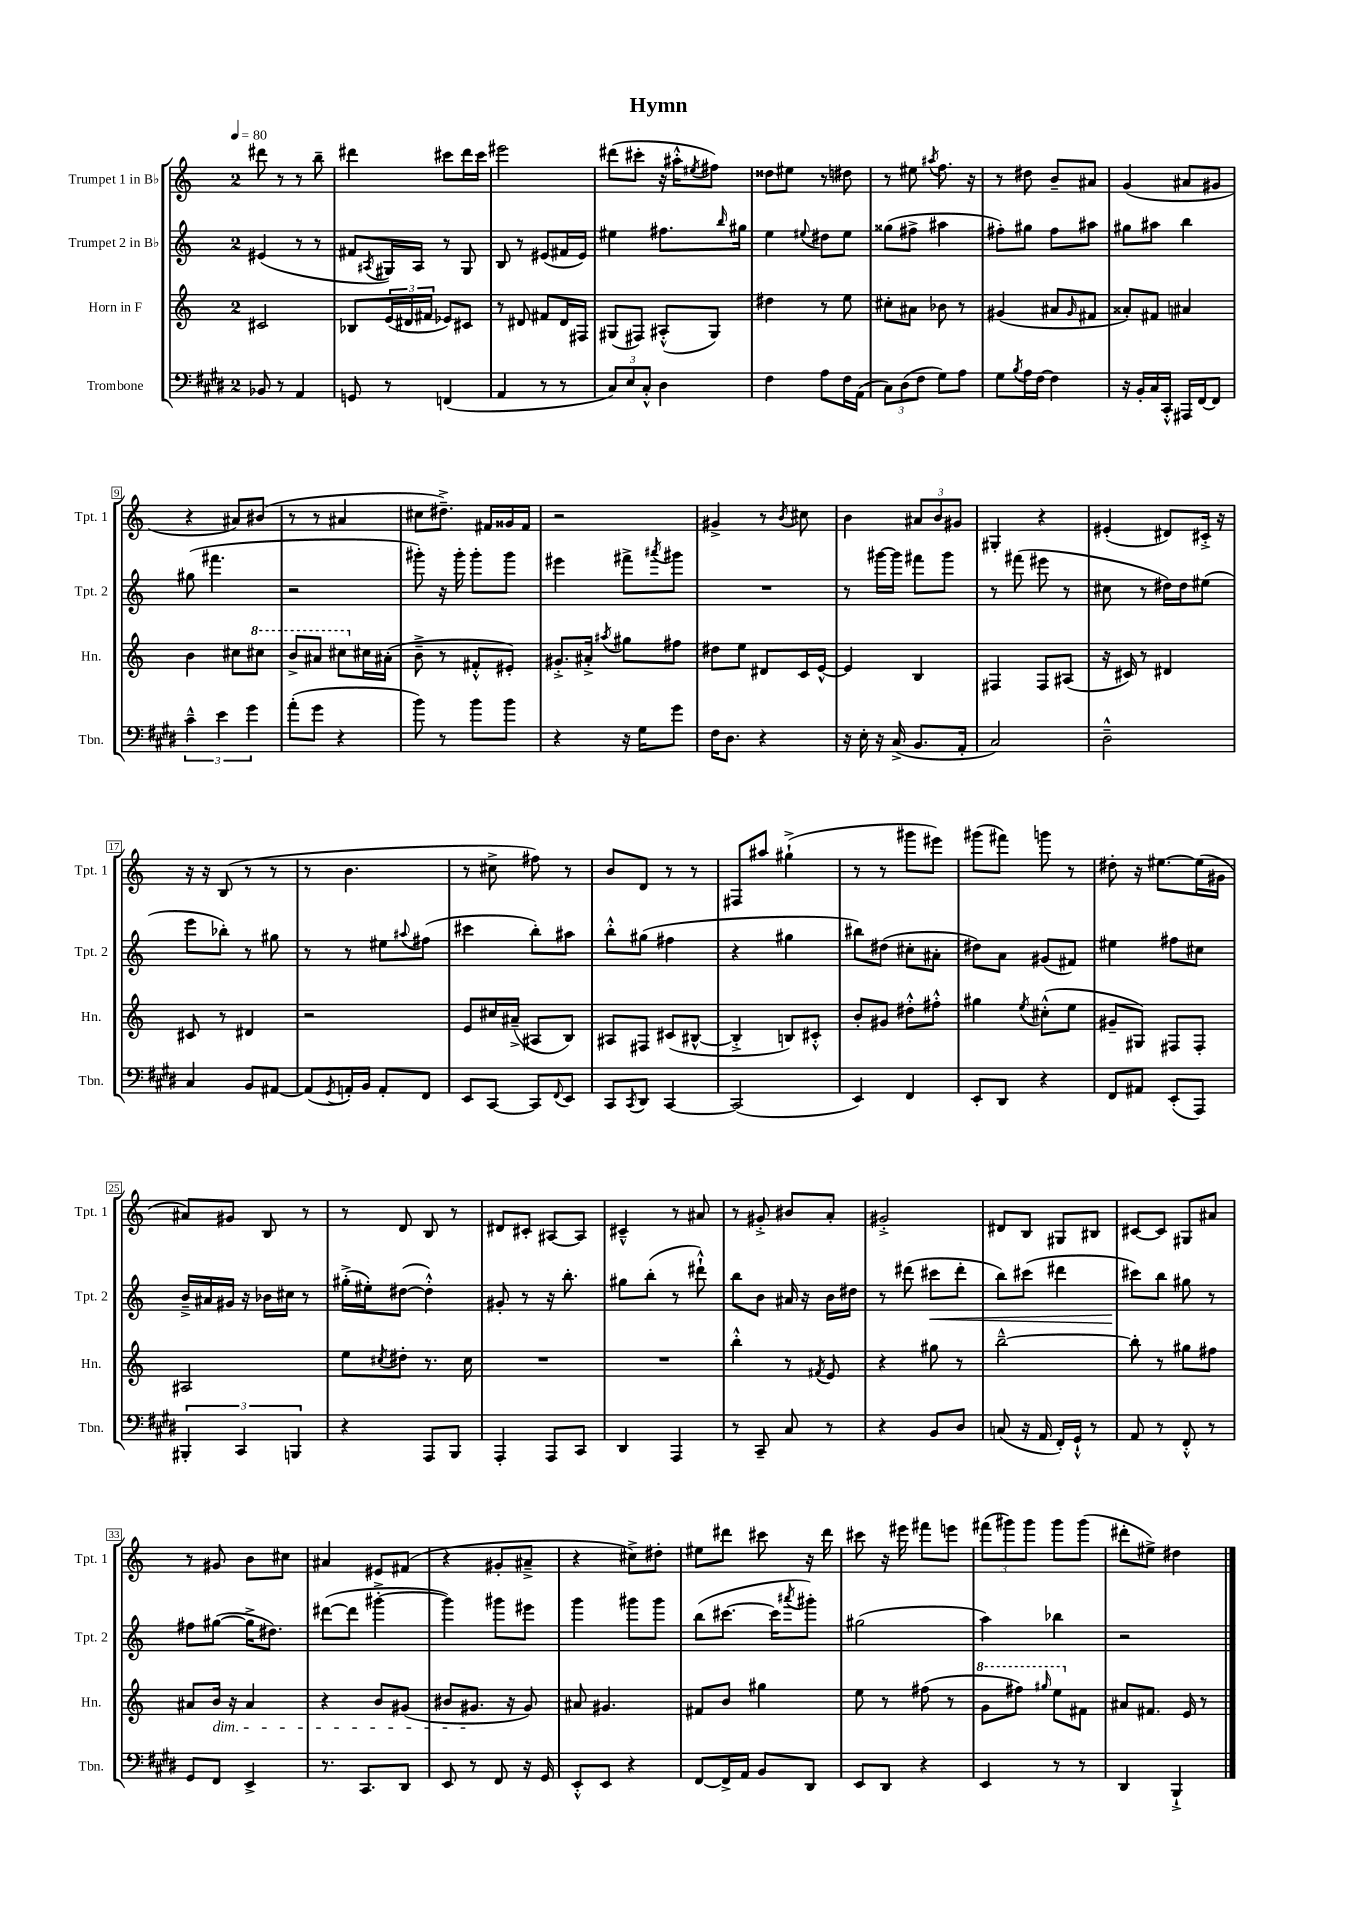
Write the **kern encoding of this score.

**kern	**kern	**kern	**kern
*staff4	*staff3	*staff2	*staff1
*clefF4	*clefG2	*clefG2	*clefG2
*k[f#c#g#d#]	*k[]	*k[]	*k[]
*M2/4	*M2/4	*M2/4	*M2/4
*MM80	*MM80	*MM80	*MM80
8BB-	2c#	(4e#	8ddd#
8r	.	.	8r
4AA	.	8r	8r
.	.	8r	8bb~
=	=	=	=
8GG	8B-	8f#	4ddd#
.	.	8qA#	.
8r	(24e	16G#)	.
.	24d#	.	.
.	.	16A#	.
.	24f#	.	.
(4FF	8e-)	8r	8ccc#
.	8c#	8G#	16ddd#
.	.	.	16ccc#
=	=	=	=
4AA	8r	8B	2eee#
.	8d#	8r	.
8r	8f#	(8e#	.
8r	16d#	16f#	.
.	16F#	16e#)	.
=	=	=	=
12C#)	(8G#	4ee#	(8ddd#
12E	.	.	.
.	8F#)	.	8ccc#'
12C#'^^	.	.	.
4D#	(8A#'^^	8.ff#	16r
.	.	.	16aa#'^^
.	.	.	8qee#
.	8G#)	.	8ff#)
.	.	16qqbb	.
.	.	16gg#	.
=	=	=	=
4F#	4dd#	4ee	8dd##
.	.	.	8ee#
.	.	8qqee#	.
8A	8r	8dd#	8r
16F#	8ee	8ee#	8dd#
(16AA	.	.	.
=	=	=	=
12C#)	8cc#'	(8gg##	8r
(12D#	.	.	.
.	8a#	8ff#^	8ee#
12F#	.	.	.
.	.	.	8qaa#
8G#)	8b-	4aa#	8.ff
8A	8r	.	.
.	.	.	16r
=	=	=	=
8G#	(4g#	8ff#')	8r
8qB	.	.	.
16A	.	8gg#	8dd#
[16F#	.	.	.
4F#]	8a#	8ff#	8b~
.	16qqg#	.	.
.	8f#	8aa#	8a#
=	=	=	=
16r	8a##')	8gg#	(4g
16BB'	.	.	.
16C#	8f#	8aa#	.
16CC#'^^	.	.	.
16AAA#	4a#	4bb	8a#
[16FF#	.	.	.
8FF#]	.	.	8g#
=	=	=	=
6c#~^^	4b	(8gg#	4r
.	.	4.fff#	.
6e	.	.	.
.	8cc#	.	8a#)
6g#	.	.	.
.	8ccc#	.	(8b#
=	=	=	=
(8a'	8bb^	2r	8r
8g#	8aa#	.	8r
4r	8ccc#	.	4a#
.	16cc#	.	.
.	(16a#'	.	.
=	=	=	=
8b)	8b~^	8ggg#')	8cc#
8r	8r	16r	8.dd#~^)
.	.	16ggg#'	.
8b	8f#'^^	8ggg#'	.
.	.	.	16f#
8b	8e#')	8ggg#	16g##
.	.	.	16f#
=	=	=	=
4r	8.g#'^	4eee#	2r
.	16a#'^	.	.
.	8qaa#	.	.
16r	8gg#	8fff#^	.
16G#	.	.	.
.	.	8qaaa#	.
8g#	8ff#	8ggg#	.
=	=	=	=
16F#	8dd#	2r	4g#^
8.D#	.	.	.
.	8ee	.	.
4r	8d#	.	8r
.	.	.	8qb
.	16c	.	8cc#
.	[16e^^	.	.
=	=	=	=
16r	4e]	8r	4b
16E'	.	.	.
16r	.	[16ggg#	.
(16C#^	.	16ggg#]	.
8.BB	4B	8fff#	12a#
.	.	.	12b
.	.	8ggg#	.
.	.	.	12g#
16AA'	.	.	.
=	=	=	=
2C#)	4F#	8r	4G#'
.	.	(8fff#	.
.	8F#	8eee#	4r
.	(8A#	8r	.
=	=	=	=
2D#~^^	16r	8cc#	(4e#'
.	16c#)	.	.
.	8r	8r	.
.	4d#	16dd#)	8d#)
.	.	16dd#	.
.	.	(8ee#	16c#'^
.	.	.	16r
=	=	=	=
4C#	8c#	8eee	16r
.	.	.	16r
.	8r	8bb-')	(8B
8BB	4d#	8r	8r
[8AA#	.	8gg#	8r
=	=	=	=
(8AA#]	2r	8r	8r
8qGG#	.	.	.
16AA')	.	8r	4.b
16BB	.	.	.
8AA'	.	8ee#	.
.	.	8qqaa#	.
8FF#	.	(8ff#	.
=	=	=	=
8EE	8e	4ccc#	8r
[8CC#	16cc#	.	8cc#^
.	(16a#~^	.	.
8CC#]	8A#	8bb')	8ff#)
8qqFF#	.	.	.
8EE	8B)	8aa#	8r
=	=	=	=
8CC#	8A#	8bb'^^	8b
8qCC#	.	.	.
8DD#	8F#	(8gg#	8d
[4CC#	(8c#	4ff#	8r
.	[8B#^^	.	8r
=	=	=	=
(2CC#]	4B#'^]	4r	8F#
.	.	.	8aa#
.	8B)	4gg#	(4gg#`^
.	8c#'^^	.	.
=	=	=	=
4EE)	8b'	8bb#)	8r
.	8g#	(8dd#	8r
4FF#	8dd#'^^	8cc#'	8ggg#
.	8ff#'^^	8a#'	8eee#)
=	=	=	=
8EE'	4gg#	8dd#)	(8ggg#
8DD#	.	8a	8fff#)
.	8qee	.	.
4r	(8cc#'^^	(8g#	8ggg
.	8ee	8f#)	8r
=	=	=	=
8FF#	8g#~	4ee#	8dd#'
8AA#	8G#)	.	16r
.	.	.	[8.ee#
(8EE'	8F#	8ff#	.
8AAA)	8F#'	8cc#	(16ee#]
.	.	.	16g#
=	=	=	=
6BBB#'	2A#	16b~^	8a#)
.	.	16a#	.
.	.	16g#	8g#
6CC#	.	.	.
.	.	16r	.
.	.	16b-	8B
.	.	16cc#	.
6BBB	.	.	.
.	.	8r	8r
=	=	=	=
4r	8ee	(16gg#'^	8r
.	.	16ee#')	.
.	8qcc#	.	.
.	8dd#'	([8dd#	8d
8AAA	8.r	4dd#'^^])	8B
8BBB	.	.	8r
.	16cc#	.	.
=	=	=	=
4AAA'	2r	8g#'	8d#
.	.	8r	8c#'
8AAA	.	16r	[8A#
.	.	8.bb'	.
8CC#	.	.	8A#]
=	=	=	=
4DD#	2r	8gg#	4c#~^^
.	.	(8bb'	.
4AAA	.	8r	8r
.	.	8ddd#`^^)	8a#
=	=	=	=
8r	4bb'^^	8bb	8r
8CC#~	.	8b	8g#'^
8C#	8r	16a#	8b#
.	.	16r	.
.	8qf#	.	.
8r	8e	16b	8a'
.	.	16dd#	.
=	=	=	=
4r	4r	8r	2g#'^
.	.	(8ddd#	.
8BB	8gg#	8ccc#	.
8D#	8r	8ddd#'	.
=	=	=	=
(8C	[2bb~^^	8bb)	8d#
16r	.	(8ccc#	8B
16AA	.	.	.
16FF#')	.	4ddd#	8G#
16GG#`^^	.	.	.
8r	.	.	8B#
=	=	=	=
8AA	8bb']	8ccc#)	[8c#
8r	8r	8bb	8c#]
8FF#'^^	8gg#	8gg#	8G#
8r	8ff#	8r	8a#
=	=	=	=
8GG#	8a#	8ff#	8r
8FF#	16b	([8gg#	8g#
.	16r	.	.
4EE^	4a#	16gg#^]	8b
.	.	8.dd#)	.
.	.	.	8cc#
=	=	=	=
8.r	4r	([8ddd#	4a#
.	.	8ddd#]	.
8.CC#	.	.	.
.	8b	[4ggg#'^	8e#
8DD#	(8g#	.	(8f#
=	=	=	=
8EE	8b#	4ggg#])	4r
8r	8.g#	.	.
8FF#	.	8ggg#	8g#'
.	16r	.	.
16r	8g#)	8eee#	8a#~^
16GG#	.	.	.
=	=	=	=
8EE'^^	8a#	4ggg	4r
8EE	4.g#	.	.
4r	.	8ggg#	8cc#^)
.	.	8ggg#	8dd#'
=	=	=	=
[8FF#	8f#	(8bb	8ee#
16FF#^]	8b	[8.ccc#	8ddd#
16AA	.	.	.
8BB	4gg#	.	8ccc#
.	.	16ccc#]	.
.	.	8qaaa#	.
8DD#	.	8ggg#')	16r
.	.	.	16ddd#
=	=	=	=
8EE	8ee	(2gg#	8ccc#
8DD#	8r	.	16r
.	.	.	16eee#
4r	(8ff#	.	8fff#
.	8r	.	8eee
=	=	=	=
4EE	8gg	4aa)	(12fff#
.	.	.	12ggg#)
.	8fff#)	.	.
.	.	.	12ggg#
.	16qqggg#	.	.
8r	8eee	4bb-	8ggg#
8r	8f#	.	(8ggg#
=	=	=	=
4DD#	8a#	2r	8ddd#'
.	8.f#	.	8ee#^)
4BBB`^	.	.	4dd#
.	16e	.	.
.	8r	.	.
==	==	==	==
*-	*-	*-	*-
